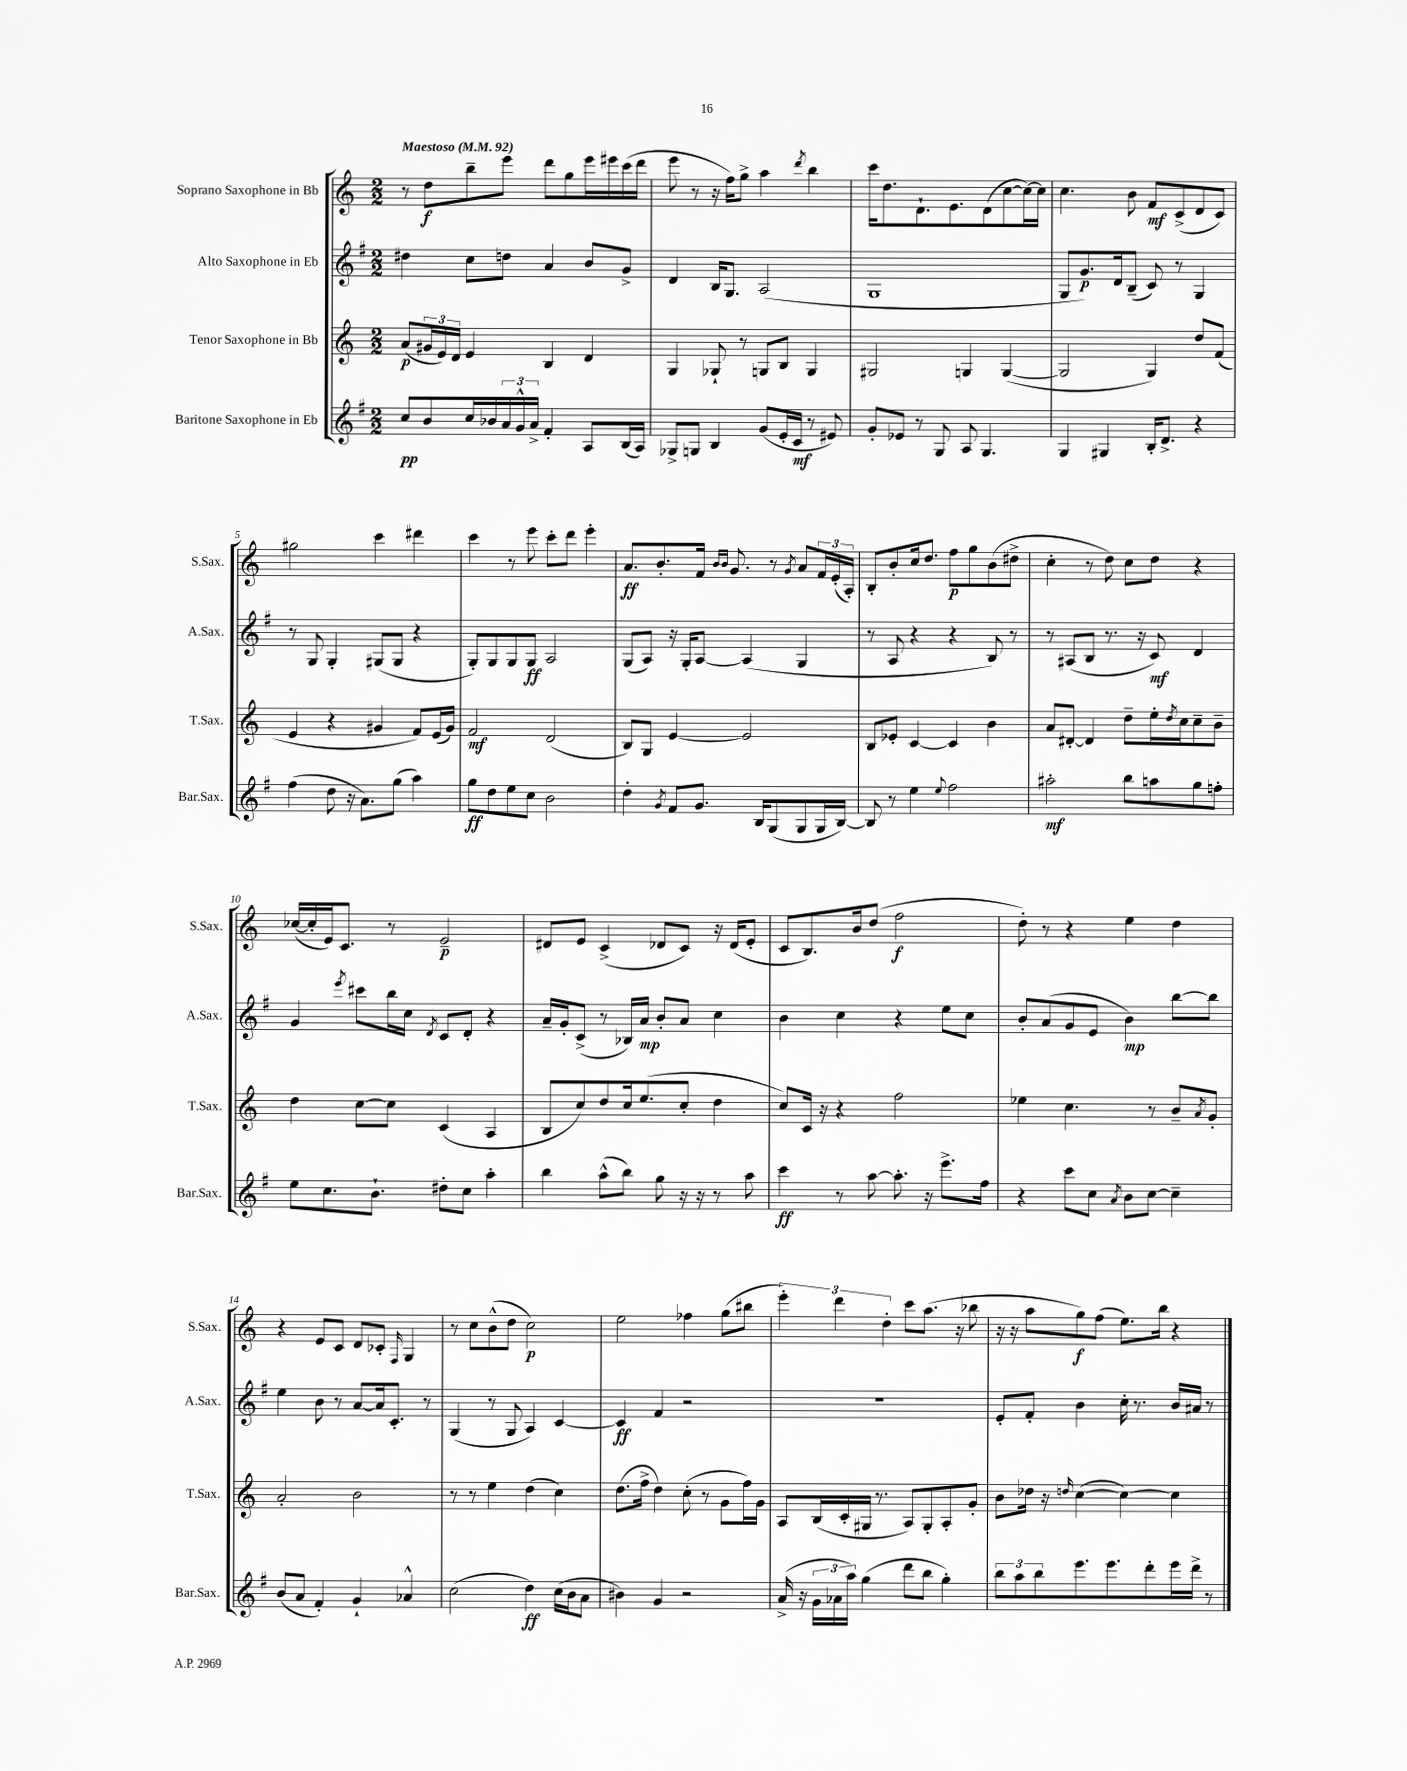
<<
\new StaffGroup <<
\new Staff = "s0" \with { instrumentName = "Soprano Saxophone in Bb" shortInstrumentName = "S.Sax." } {
    \clef treble \key c \major \numericTimeSignature \time 2/2 \tempo "Maestoso" 4 = 92
    r8 d''8\f b''8-- e'''8 d'''8 g''8 e'''16 eis'''16 c'''16( d'''16 |
    e'''8 r8 r16 f''16) g''8-> a''4 \acciaccatura { d'''8 } b''4 |
    c'''16 d''8. d'8.-! e'8. d'8( c''8~ c''16~) c''16 |
    c''4. b'8 f'8\mf c'8->( d'8 c'8) |
    gis''2 c'''4 dis'''4 |
    c'''4 r8 e'''8 c'''8-. d'''8 e'''4-. |
    a'8.\ff b'8.-. f'16 \grace { b'16 b'16 } g'8. r8 \acciaccatura { g'8 } a'8 \tuplet 3/2 { f'16 e'16-.( a16-.) } |
    b8-. b'8-. c''16 d''8. f''8\p g''8 b'8( dis''8-> |
    c''4-. r8 d''8) c''8 d''8 r4 |
    ces''16~( ces''16-. e'16) c'8. r8 e'2--\p |
    dis'8 e'8 c'4->( des'8 c'8) r16 des'16( e'8-. |
    c'8 b8.) b'16 d''8( f''2\f |
    d''8-.) r8 r4 e''4 d''4 |
    r4 e'8 c'8 d'8 ces'8-. \grace { f16 } g4 |
    r8 c''8 b'8-^( d''8 c''2\p) |
    e''2 fes''4 g''8( bis''8 |
    \tuplet 3/2 { e'''4-.) d'''4 d''4-. } c'''8 a''8.( r16 bes''8 |
    r16 r16 a''8 g''8\f) f''8( e''8.) b''16 r4 \bar "|." |
}
\new Staff = "s1" \with { instrumentName = "Alto Saxophone in Eb" shortInstrumentName = "A.Sax." } {
    \clef treble \key g \major \numericTimeSignature \time 2/2
    dis''4 c''8 d''8 a'4 b'8 g'8-> |
    d'4 b16 g8. a2( |
    g1 |
    g8 g'8.\p) d'16 b8--( c'8) r8 g4 |
    r8 g8 g4-. gis8( gis8 r4 |
    g8-.) g8 g8 g8\ff a2 |
    g8( a8) r16 g16-. a8~ a4( g4 |
    r8 a8 r4 r4 b8) r8 |
    r8 ais8( b8 r8. r16 c'8\mf) d'4 |
    g'4 \acciaccatura { e'''8 } cis'''8 b''16 c''16 \acciaccatura { d'8 } c'8 d'8-. r4 |
    a'16-- g'16-. c'8->( r8 bes16) a'16\mp b'8-. a'8 c''4 |
    b'4 c''4 r4 e''8 c''8 |
    b'8-. a'8( g'8 e'8 b'4\mp) b''8~ b''8 |
    e''4 b'8 r8 a'8~ a'16 c'8.-. r8 |
    g4( r8 g8 a4) c'4~ |
    c'4\ff fis'4 r2 |
    R1 |
    e'8-. fis'8-. b'4 c''16-. r8. b'16 ais'16 r8 \bar "|." |
}
\new Staff = "s2" \with { instrumentName = "Tenor Saxophone in Bb" shortInstrumentName = "T.Sax." } {
    \clef treble \key c \major \numericTimeSignature \time 2/2
    a'8\p( \tuplet 3/2 { gis'16 e'16) d'16 } e'4 b4 d'4 |
    g4 ges8-! r8 g8 b8 g4 |
    gis2 g4 g4~( |
    g2 g4) d''8 f'8( |
    e'4 r4 gis'4 f'8) e'16( gis'16) |
    f'2\mf d'2( |
    b8) g8 e'4~ e'2 |
    b8 ees'8-. c'4~ c'4 b'4 |
    a'8 dis'8~-. dis'4 d''8-- e''16-. \acciaccatura { d''8 } c''16 c''8-- b'8-- |
    d''4 c''8~ c''8 c'4( a4 |
    b8 c''8) d''8 c''16 e''8.( c''8-. d''4 |
    c''8) c'16 r16 r4 f''2 |
    ees''4 c''4. r8 b'8-- \acciaccatura { a'8 } g'8-. |
    a'2-. b'2 |
    r8 r8 e''4 d''4( c''4) |
    d''8.( f''16-> d''4) c''8-.( r8 g'8 f''16) g'16 |
    a8 b16( c'16-. gis16 r8. a8) gis8-. a8-. g'8-. |
    b'8 des''16 r16 \grace { d''16 } c''4~( c''4~) c''4 \bar "|." |
}
\new Staff = "s3" \with { instrumentName = "Baritone Saxophone in Eb" shortInstrumentName = "Bar.Sax." } {
    \clef treble \key g \major \numericTimeSignature \time 2/2
    c''8\pp b'8 c''16 bes'16 \tuplet 3/2 { a'16 g'16-^ a'16-> } fis'4-. a8 b16( a16) |
    ges8-> g8 b4 g'8( e'16-. c'16\mf r8 eis'8) |
    g'8-. ees'8 r8 g8 a8 g4. |
    g4 gis4 b16-. d'8.-> r4 |
    fis''4( d''8 r16 a'8.) g''8( a''4) |
    g''8\ff d''8 e''8 c''8 b'2 |
    d''4-. \acciaccatura { g'8 } fis'8 g'8. b16 g8( g8 g16 b16~) |
    b8 r8 e''4 \appoggiatura { e''8 } fis''2 |
    ais''2-.\mf b''8 a''8 g''8 f''8-. |
    e''8 c''8. b'8.-! dis''8-. c''8 a''4-. |
    b''4 a''8-^( b''8) g''8 r16 r16 r8 a''8 |
    c'''4\ff r8 a''8~ a''8.-. r16 e'''8.-> fis''16 |
    r4 c'''8 c''8 \acciaccatura { a'8 } b'8 c''8~ c''4-- |
    b'8( a'8 fis'4-.) g'4-! aes'4-^ |
    c''2( d''4\ff) c''16( b'16 a'8 |
    bis'4) g'4 r2 |
    a'16->( r16 \tuplet 3/2 { g'16 aes'16 a''16) } g''4( d'''8 b''8 g''4-.) |
    \tuplet 3/2 { b''8 a''8 b''8 } e'''8. e'''8. d'''8-. e'''16 d'''16-> r8 \bar "|." |
}
>>
>>
